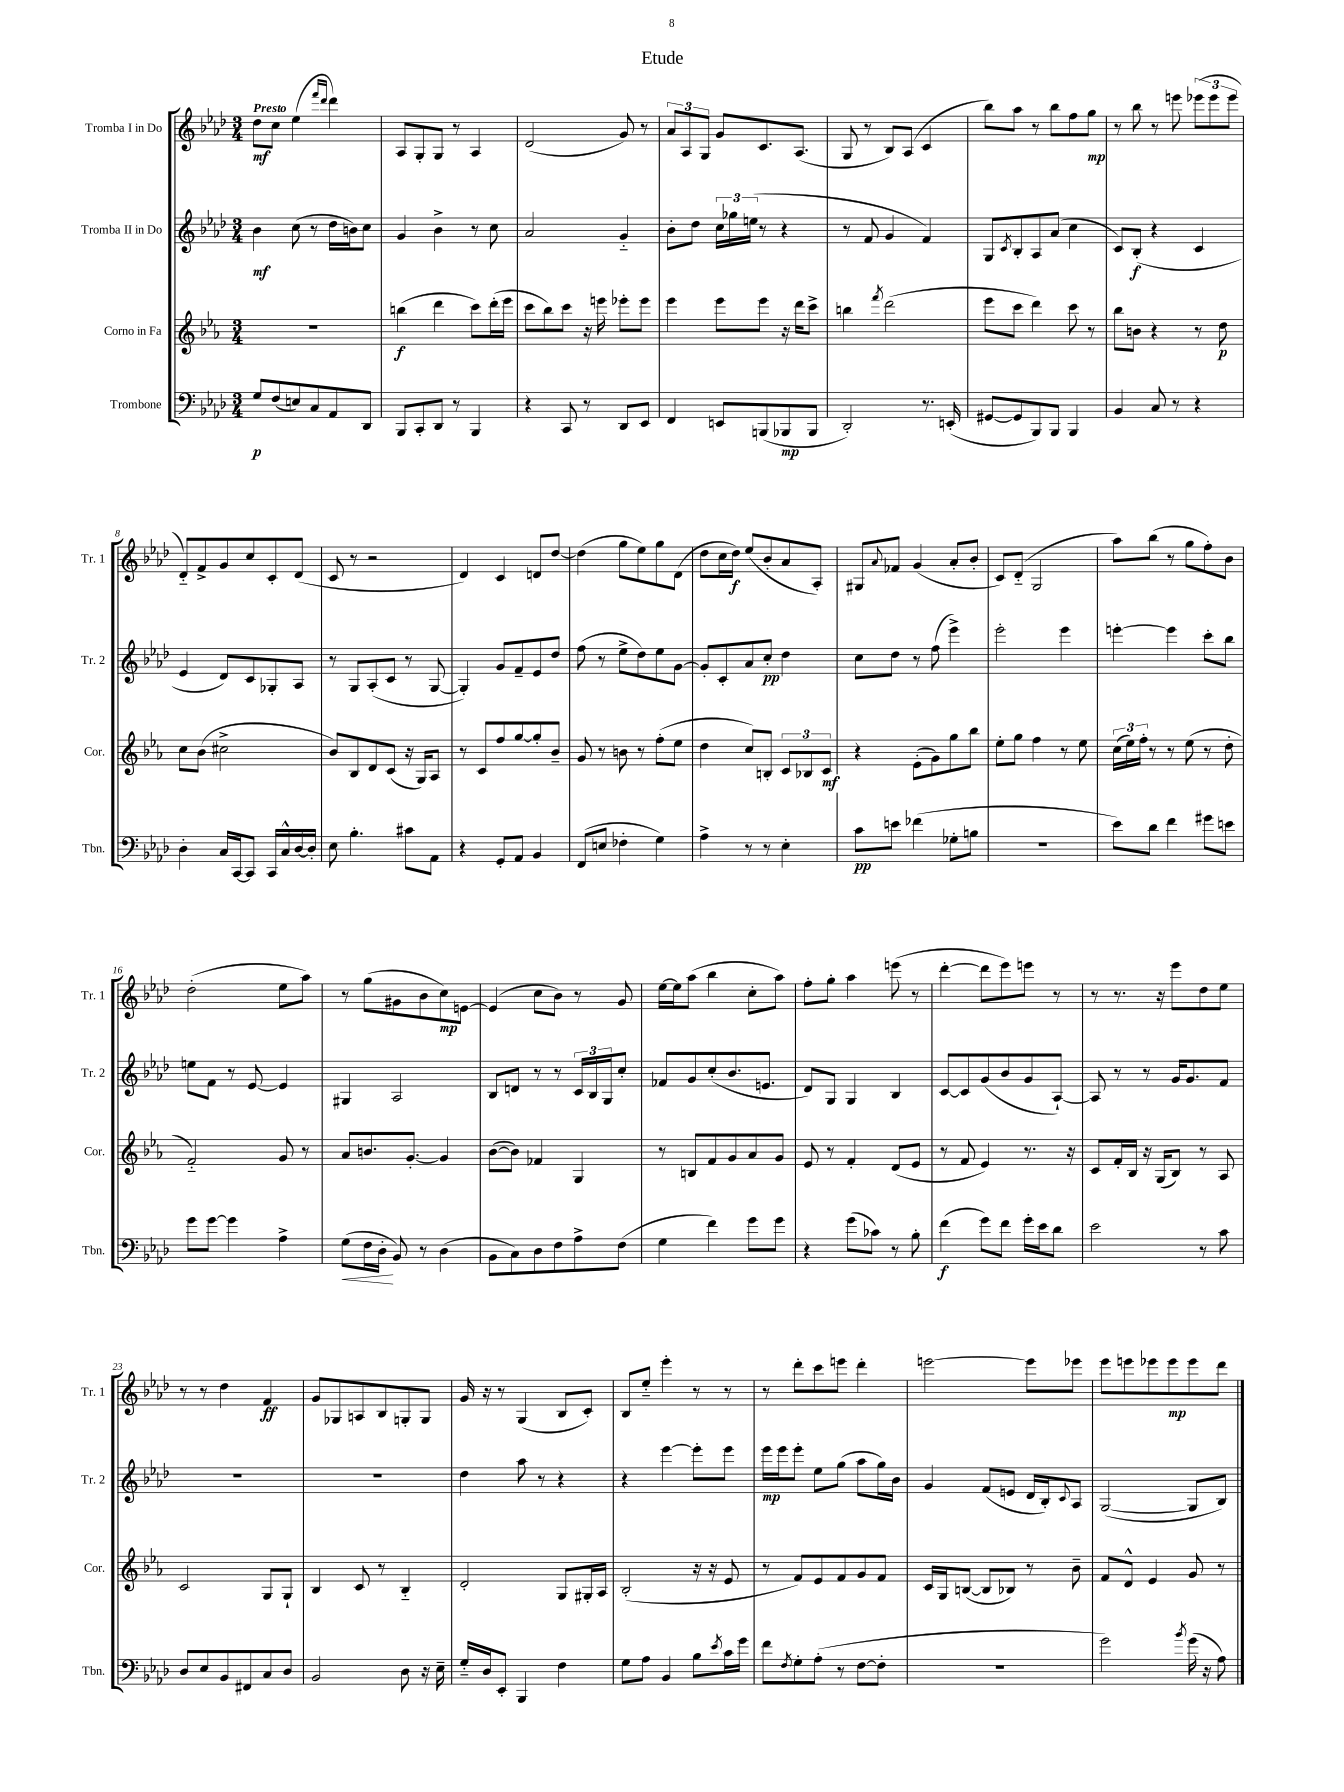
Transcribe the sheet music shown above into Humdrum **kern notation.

**kern	**dynam	**kern	**dynam	**kern	**dynam	**kern	**dynam
*part4	*part4	*part3	*part3	*part2	*part2	*part1	*part1
*staff4	*staff4	*staff3	*staff3	*staff2	*staff2	*staff1	*staff1
*I"Trombone	*	*I"Corno in Fa	*	*I"Tromba II in Do	*	*I"Tromba I in Do	*
*I'Tbn.	*	*I'Cor.	*	*I'Tr. 2	*	*I'Tr. 1	*
*clefF4	*	*clefG2	*	*clefG2	*	*clefG2	*
*k[b-e-a-d-]	*	*k[b-e-a-]	*	*k[b-e-a-d-]	*	*k[b-e-a-d-]	*
*M3/4	*	*M3/4	*	*M3/4	*	*M3/4	*
=1	=1	=1	=1	=1	=1	=1	=1
!	!	!	!	!	!	!LO:TX:a:B:t=Presto	!
8G/L	p	2.r	.	4b-\	mf	8dd-\L	mf
(8F/	.	.	.	.	.	8cc\J	.
8En/)	.	.	.	(8cc\	.	(4ee-\	.
8C/	.	.	.	8r	.	.	.
.	.	.	.	.	.	16qqfff/LL	.
.	.	.	.	.	.	16qqddd-/JJ	.
8AA-/	.	.	.	16dd-\LL	.	4ddd-\)	.
.	.	.	.	16bn\J)	.	.	.
8DD-/J	.	.	.	8cc\J	.	.	.
=2	=2	=2	=2	=2	=2	=2	=2
8BBB-/L	.	(4bbn\	f	4g/	.	8A-/L	.
8CC'/	.	.	.	.	.	8G'/	.
8DD-/J	.	4ddd\	.	4b-^\	.	8G/J	.
8r	.	.	.	.	.	8r	.
4BBB-/	.	8ccc\L)	.	8r	.	4A-/	.
.	.	(16ddd'\L	.	8cc\	.	.	.
.	.	16eee-\JJ	.	.	.	.	.
=3	=3	=3	=3	=3	=3	=3	=3
4r	.	8ccc\L	.	2a-/	.	(2d-/	.
.	.	8bb-\)	.	.	.	.	.
8CC/	.	8ccc\J	.	.	.	.	.
8r	.	16r	.	.	.	.	.
.	.	16eeen\	.	.	.	.	.
8DD-/L	.	8eee-X'\L	.	4g/	.	8g/)	.
8EE-/J	.	8eee-\J	.	.	.	8r	.
=4	=4	=4	=4	=4	=4	=4	=4
4FF/	.	4eee-\	.	8b-'\L	.	12a-/L	.
.	.	.	.	.	.	12A-/	.
.	.	.	.	8dd-\J	.	.	.
.	.	.	.	.	.	12G/J	.
8EEn/L	.	8eee-\L	.	24cc\LL	.	8g/L	.
.	.	.	.	24gg-X\	.	.	.
.	.	.	.	(24een\JJ	.	.	.
(8BBBn/	.	8eee-\J	.	8r	.	8.c/	.
8BBB-X/	mp	16r	.	4r	.	.	.
.	.	16ddd\KL	.	.	.	(8.A-/J	.
8BBB-/J	.	8ccc^\J	.	.	.	.	.
=5	=5	=5	=5	=5	=5	=5	=5
2DD-'/)	.	4bbn\	.	8r	.	8G/	.
.	.	.	.	8f/	.	8r	.
.	.	8qfff/	.	.	.	.	.
.	.	(2ddd\	.	4g/	.	8B-/L)	.
.	.	.	.	.	.	(8A-/J	.
8.r	.	.	.	4f/)	.	4c/	.
(16EEn'/	.	.	.	.	.	.	.
=6	=6	=6	=6	=6	=6	=6	=6
[8GG#X/L	.	8eee-\L	.	8G/L	.	8bb-\L)	.
.	.	.	.	8qc/	.	.	.
8GG#/]	.	8ccc\J	.	8B-'/	.	8aa-\J	.
8BBB-/)	.	4ddd\)	.	8A-/	.	8r	.
8BBB-/J	.	.	.	(8a-/J	.	8bb-\L	.
4BBB-/	.	8ccc\	.	4cc\	.	8ff\	.
.	.	8r	.	.	.	8gg\J	mp
=7	=7	=7	=7	=7	=7	=7	=7
4BB-/	.	8bb-\L	.	8c/L)	.	8r	.
.	.	8bn\J	.	(8B-'/J	f	8bb-\	.
8C/	.	4r	.	4r	.	8r	.
8r	.	.	.	.	.	8eeen\	.
4r	.	8r	.	4c/	.	(12eee-X\L	.
.	.	.	.	.	.	12eee-\	.
.	.	8dd\	p	.	.	.	.
.	.	.	.	.	.	12eee-\J	.
!!LO:LB:g=z
=8	=8	=8	=8	=8	=8	=8	=8
4D-'\	.	8cc\L	.	4e-/	.	8d-/L)	.
.	.	(8b-\J	.	.	.	8f^/	.
16C/LL	.	2cc#X^\	.	8d-/L)	.	8g/	.
[16CC/J	.	.	.	.	.	.	.
8CC/J]	.	.	.	8c/	.	8cc/	.
16CC/LL	.	.	.	8G-X'/	.	8c'/	.
16C^^/	.	.	.	.	.	.	.
[16D-/	.	.	.	8A-/J	.	(8d-/J	.
16D-'/JJ]	.	.	.	.	.	.	.
=9	=9	=9	=9	=9	=9	=9	=9
8E-\	.	8b-/L)	.	8r	.	8c/	.
4.B-'\	.	8B-/	.	8G/L	.	8r	.
.	.	8d/	.	(8A-'/	.	2r	.
.	.	(8c/J	.	8c/J	.	.	.
8c#X\L	.	16r	.	8r	.	.	.
.	.	16G/KL)	.	.	.	.	.
8AA-\J	.	8A-/J	.	[8G/	.	.	.
=10	=10	=10	=10	=10	=10	=10	=10
4r	.	8r	.	4G'/])	.	4d-/)	.
.	.	8c/L	.	.	.	.	.
8GG'/L	.	8ff/	.	8g/L	.	4c/	.
8AA-/J	.	[8gg/	.	8f~/	.	.	.
4BB-/	.	8gg'/]	.	8e-/	.	8dn/L	.
.	.	8b-~/J	.	8dd-/J	.	[8dd-/J	.
=11	=11	=11	=11	=11	=11	=11	=11
(8FF/L	.	8g/	.	(8ff\	.	(4dd-\]	.
8En/J	.	8r	.	8r	.	.	.
4F-X'\	.	8bn\	.	8ee-^\L	.	8gg\L	.
.	.	8r	.	8dd-\)	.	8ee-\)	.
4G\)	.	(8ff'\L	.	8ee-\	.	8gg\	.
.	.	8ee-\J	.	[8g\J	.	(8d-\J	.
=12	=12	=12	=12	=12	=12	=12	=12
4A-^\	.	4dd\	.	8g'/L]	.	8dd-\L	.
.	.	.	.	8c'/	.	16cc\L	.
.	.	.	.	.	.	16dd-\JJ)	f
8r	.	8cc/L)	.	8a-/	.	(8ee-/L	.
8r	.	8Bn'/J	.	8cc'/J	pp	8b-'/	.
4E-'\	.	12c/L	.	4dd-\	.	8a-/	.
.	.	12B-X/	.	.	.	.	.
.	.	.	.	.	.	8A-'/J)	.
.	.	12c/J	mf	.	.	.	.
=13	=13	=13	=13	=13	=13	=13	=13
8c\L	pp	4r	.	8cc\L	.	8G#X/L	.
.	.	.	.	.	.	8qqa-/	.
8en\J	.	.	.	8dd-\J	.	8f-X/J	.
(4f-X\	.	(8e-'\L	.	8r	.	(4g/	.
.	.	8g\)	.	(8ff\	.	.	.
8G-X'\L	.	8gg\	.	4eee-^\)	.	8a-'/L	.
8Bn\J	.	8bb-\J	.	.	.	8b-'/J	.
=14	=14	=14	=14	=14	=14	=14	=14
2.r	.	8ee-'\L	.	2eee-'\	.	8c/L)	.
.	.	8gg\J	.	.	.	(8d-/J	.
.	.	4ff\	.	.	.	2G/	.
.	.	8r	.	4eee-\	.	.	.
.	.	8ee-\	.	.	.	.	.
=15	=15	=15	=15	=15	=15	=15	=15
8e-\L)	.	(24cc\LL	.	[4eeen'\	.	8aa-\L)	.
.	.	24ee-\)	.	.	.	.	.
.	.	24ff'\JJ	.	.	.	.	.
8d-\J	.	8r	.	.	.	(8bb-\J	.
4f\	.	8r	.	4eee\]	.	8r	.
.	.	(8ee-\	.	.	.	8gg\L	.
8g#X\L	.	8r	.	8ccc'\L	.	8ff'\)	.
8en\J	.	8dd'\	.	8bb-\J	.	8b-\J	.
!!LO:LB:g=z
=16	=16	=16	=16	=16	=16	=16	=16
8g\L	.	2f/)	.	8een\L	.	(2dd-'\	.
[8g\J	.	.	.	8f\J	.	.	.
4g\]	.	.	.	8r	.	.	.
.	.	.	.	[8e-/	.	.	.
4A-^\	.	8g/	.	4e-/]	.	8ee-\L	.
.	.	8r	.	.	.	8aa-\J)	.
=17	=17	=17	=17	=17	=17	=17	=17
!	!LO:HP:b	!	!	!	!	!	!
(8G\L	<	8a-/L	.	4G#X/	.	8r	.
16F\L	.	8.bn/	.	.	.	(8gg\L	.
16D-'\JJ	.	.	.	.	.	.	.
8BB-/)	[	.	.	2A-/	.	8g#X\	.
.	.	[8.g'/J	.	.	.	.	.
8r	.	.	.	.	.	8b-\	.
(4D-\	.	4g/]	.	.	.	8cc\)	mp
.	.	.	.	.	.	[8en\J	.
=18	=18	=18	=18	=18	=18	=18	=18
8BB-\L	.	([8b-\L	.	8B-/L	.	(4e/]	.
8C\)	.	8b-\J])	.	8dn/J	.	.	.
8D-\	.	4f-X/	.	8r	.	8cc\L	.
8F\	.	.	.	8r	.	8b-\J)	.
8A-^\	.	4G/	.	24c/LL	.	8r	.
.	.	.	.	24B-/	.	.	.
.	.	.	.	24G/J	.	.	.
(8F\J	.	.	.	8cc'/J	.	8g/	.
=19	=19	=19	=19	=19	=19	=19	=19
4G\	.	8r	.	8f-X/L	.	[16ee-\LL	.
.	.	.	.	.	.	16ee-\J]	.
.	.	8Bn/L	.	8g/	.	(8aa-\J	.
4f\)	.	8f/	.	(8cc'/	.	4bb-\	.
.	.	8g/	.	8.b-/	.	.	.
8g\L	.	8a-/	.	.	.	8cc'\L	.
.	.	.	.	8.en/J	.	.	.
8g\J	.	8g/J	.	.	.	8aa-\J)	.
=20	=20	=20	=20	=20	=20	=20	=20
4r	.	8e-/	.	8d-/L)	.	8ff'\L	.
.	.	8r	.	8G/J	.	8gg'\J	.
(8g\L	.	4f'/	.	4G/	.	4aa-\	.
8c-X\J)	.	.	.	.	.	.	.
8r	.	(8d/L	.	4B-/	.	(8eeen\	.
8B-'\	.	8e-/J	.	.	.	8r	.
=21	=21	=21	=21	=21	=21	=21	=21
(4f\	f	8r	.	[8c/L	.	[4ddd-'\	.
.	.	8f/	.	8c/]	.	.	.
8g\L)	.	4e-/)	.	(8g/	.	8ddd-\L]	.
8f\J	.	.	.	8b-/	.	8eee-\)	.
16g'\LL	.	8.r	.	8g/	.	8eeen\J	.
16e-\J	.	.	.	.	.	.	.
8d-\J	.	.	.	[8A-`/J)	.	8r	.
.	.	16r	.	.	.	.	.
=22	=22	=22	=22	=22	=22	=22	=22
2e-\	.	8c/L	.	8A-/]	.	8r	.
.	.	16f'/L	.	8r	.	8.r	.
.	.	16B-/JJ	.	.	.	.	.
.	.	16r	.	8r	.	.	.
.	.	(16G/KL	.	.	.	16r	.
.	.	8B-/J)	.	16g/KL	.	8eee-\L	.
.	.	.	.	8.g/	.	.	.
8r	.	8r	.	.	.	8dd-\	.
8c\	.	8A-/	.	8f/J	.	8ee-\J	.
!!LO:LB:g=z
=23	=23	=23	=23	=23	=23	=23	=23
8D-/L	.	2c/	.	2.r	.	8r	.
8E-/	.	.	.	.	.	8r	.
8BB-/	.	.	.	.	.	4dd-\	.
8FF#X/	.	.	.	.	.	.	.
8C/	.	8G/L	.	.	.	4f/	ff
8D-/J	.	8G`/J	.	.	.	.	.
=24	=24	=24	=24	=24	=24	=24	=24
2BB-/	.	4B-/	.	2.r	.	8g/L	.
.	.	.	.	.	.	8G-X/	.
.	.	8c/	.	.	.	8An/	.
.	.	8r	.	.	.	8B-/	.
8D-\	.	4B-/	.	.	.	8Gn'/	.
16r	.	.	.	.	.	8G/J	.
16E-~\	.	.	.	.	.	.	.
=25	=25	=25	=25	=25	=25	=25	=25
16G/LL	.	2d'/	.	4dd-\	.	16g/	.
16D-/J	.	.	.	.	.	16r	.
8EE-'/J	.	.	.	.	.	8r	.
4BBB-/	.	.	.	8aa-\	.	(4G/	.
.	.	.	.	8r	.	.	.
4F\	.	8G/L	.	4r	.	8B-/L	.
.	.	16G#X'/L	.	.	.	8c'/J)	.
.	.	16A-/JJ	.	.	.	.	.
=26	=26	=26	=26	=26	=26	=26	=26
8G\L	.	(2B-'/	.	4r	.	8B-/L	.
8A-\J	.	.	.	.	.	8ee-/J	.
4BB-/	.	.	.	[4eee-\	.	4eee-'\	.
8B-\L	.	16r	.	8eee-'\L]	.	8r	.
.	.	16r	.	.	.	.	.
8qe-/	.	.	.	.	.	.	.
16c\L	.	8e-/	.	8eee-\J	.	8r	.
16g\JJ	.	.	.	.	.	.	.
=27	=27	=27	=27	=27	=27	=27	=27
8f\L	.	8r	.	16eee-\LL	mp	8r	.
.	.	.	.	16eee-\J	.	.	.
8qF/	.	.	.	.	.	.	.
8G'\	.	8f/L)	.	8eee-'\J	.	8ddd-'\L	.
(8A-'\J	.	8e-/	.	8ee-\L	.	8ccc\	.
8r	.	8f/	.	(8gg\J	.	8eeen\J	.
[8F\L	.	8g/	.	8aa-\L	.	4ddd-'\	.
8F'\J]	.	8f/J	.	16gg\L)	.	.	.
.	.	.	.	16b-\JJ	.	.	.
=28	=28	=28	=28	=28	=28	=28	=28
2.r	.	16c/LL	.	4g/	.	[2eeen\	.
.	.	16G/J	.	.	.	.	.
.	.	([8Bn/J	.	.	.	.	.
.	.	8B/L]	.	(8f/L	.	.	.
.	.	8B-X/J)	.	8en/J	.	.	.
.	.	8r	.	16d-/LL	.	8eee\L]	.
.	.	.	.	16B-'/J)	.	.	.
.	.	.	.	8qqc/	.	.	.
.	.	8b-~\	.	8A-/J	.	8eee-X\J	.
=29	=29	=29	=29	=29	=29	=29	=29
2g\)	.	8f/L	.	([2G/	.	8eee-\L	.
.	.	8d^^/J	.	.	.	8eeen\	.
.	.	4e-/	.	.	.	8eee-X\	.
.	.	.	.	.	.	8eee-\	mp
8qb-/	.	.	.	.	.	.	.
(16g\	.	8g/	.	8G/L]	.	8eee-\	.
16r	.	.	.	.	.	.	.
8A-\)	.	8r	.	8B-/J)	.	8ddd-\J	.
==	==	==	==	==	==	==	==
*-	*-	*-	*-	*-	*-	*-	*-
